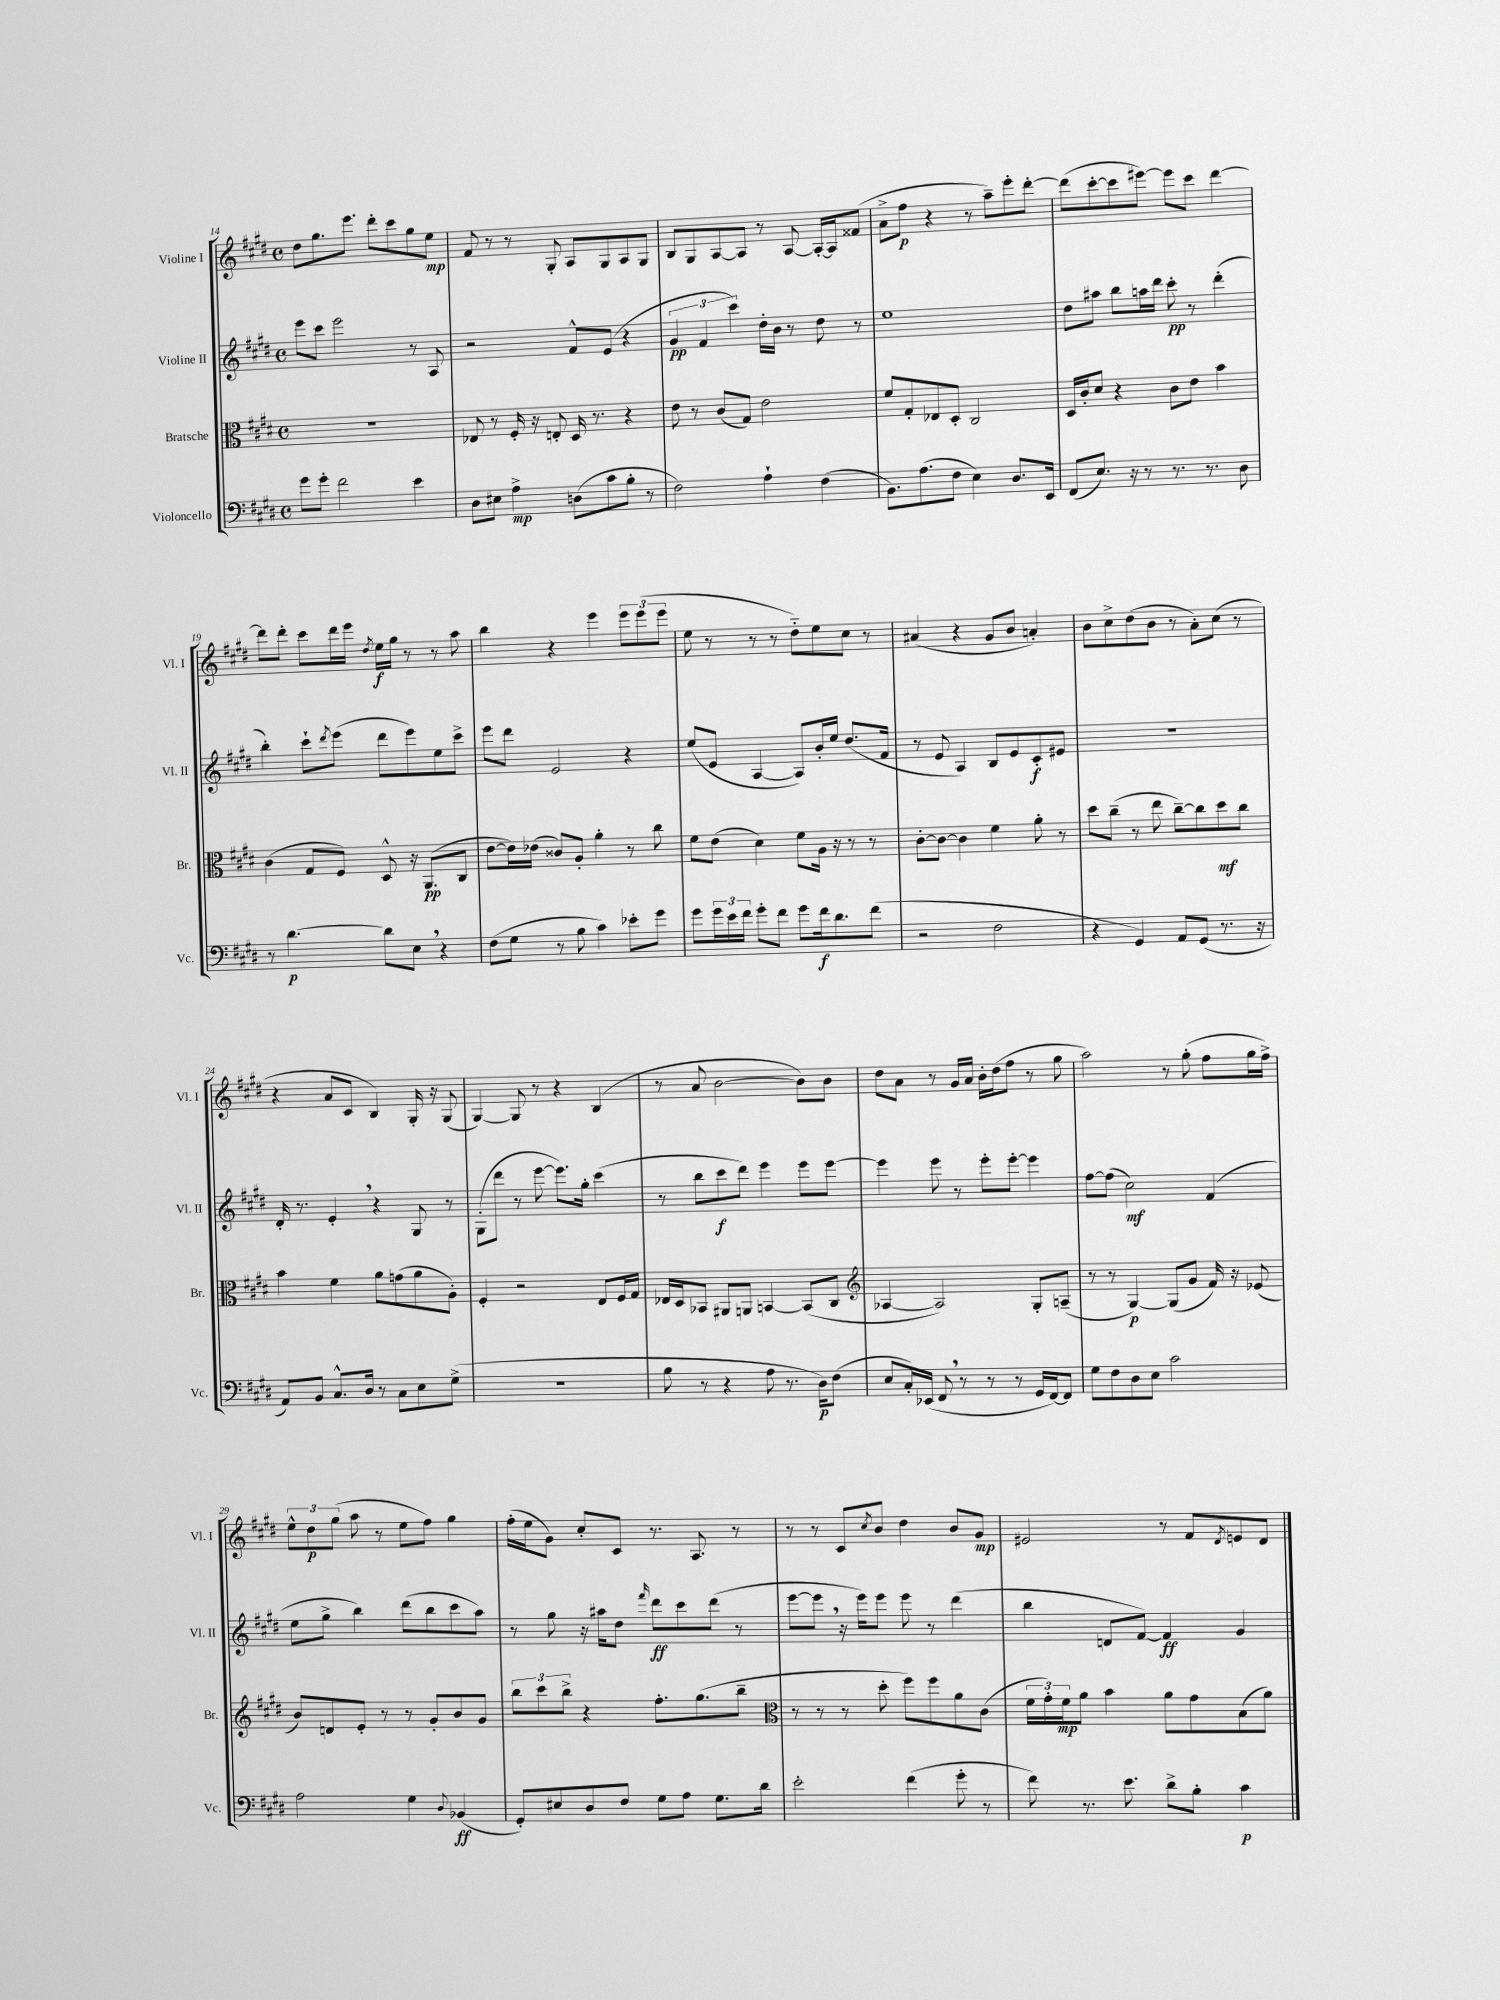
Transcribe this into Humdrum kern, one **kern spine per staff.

**kern	**kern	**kern	**kern
*staff4	*staff3	*staff2	*staff1
*clefF4	*clefC3	*clefG2	*clefG2
*k[f#c#g#d#]	*k[f#c#g#d#]	*k[f#c#g#d#]	*k[f#c#g#d#]
*M4/4	*M4/4	*M4/4	*M4/4
*met(c)	*met(c)	*met(c)	*met(c)
8g#	1r	8eee	8dd#
8g#'	.	8ccc#	8.gg#
2f#	.	2eee	.
.	.	.	8.eee
.	.	.	8ddd#'
.	.	.	8ccc#
4e	.	8r	8gg#
.	.	8A	8ee
=	=	=	=
8D#	8E-	2r	8f#
8E#	8r	.	8r
4A^	16F#'	.	8r
.	16r	.	.
.	8E'	.	8G#'
(8D	16D#	8f#^^	8A
.	8.r	.	.
8c#	.	(8e	8G#
8B'	4r	4r	8A
8r	.	.	8G#
=	=	=	=
2F#)	8e	6g#	8B
.	8r	.	8G#
.	.	6f#	.
.	(8c#	.	[8A
.	.	6ccc#)	.
.	8G#)	.	8A]
4A`	2e	16dd#'	8r
.	.	16b	.
.	.	8r	[8A
(4F#	.	8dd#	16A'_
.	.	.	16A]
.	.	8r	(8f##
=	=	=	=
8.BB)	8f#	1ee	8a^
.	8G#'	.	8ff#
(8.A	.	.	.
.	8E-	.	4r
8F#	8D#'	.	.
4E)	2C#	.	8r
.	.	.	8aa~)
8.D#	.	.	8eee'
.	.	.	[8ddd#'
16EE	.	.	.
=	=	=	=
(8FF#	16D#	8dd#	(8ddd#]
.	16c#'	.	.
8.E)	8d#	8aa#	[8ccc#'
.	4r	8bb	8ccc#]
16r	.	.	.
8r	.	16aa	[8eee#)
.	.	16ddd#	.
8.r	8c#	8ccc#'	8eee#]
.	8e	8r	8ccc#
8.r	.	.	.
.	4b	(4ddd#'	[4ddd#
8D#	.	.	.
=	=	=	=
8r	(4c#	4bb')	8ddd#]
[4.d#	.	.	8ddd#'
.	8G#	8ccc#`	8ccc#
.	.	8qddd#	.
.	8F#)	(8eee	16ddd#
.	.	.	16eee
.	.	.	8qdd#
8d#]	8D#^^	8ddd#	16ee
.	.	.	16gg#
8E	16r	8eee)	8r
.	(8.AA	.	.
4r	.	8ee	8r
.	8C#	8ccc#^	8aa
=	=	=	=
(8F#	[8e	8eee	4bb
8G#	16e])	8ddd#	.
.	(16e-	.	.
8r	8c##)	2e	4r
8B	8A'	.	.
4c#)	4a'	.	4eee
8e-'	8r	4r	12eee
.	.	.	(12eee
8g#	8cc#	.	.
.	.	.	12eee
=	=	=	=
8g#	8f#	(8ee	8ee
24g#	(8e	8e	8r
24e	.	.	.
24f#	.	.	.
8g#'	4d#)	[4A	8r
8f#	.	.	8r
8g#	8f#	8A])	8dd#'~)
16f#	16A	16b'	8ee
8.d#	16r	16ee	.
.	8r	(8.dd#	8cc#
(8f#	8r	.	8r
.	.	16f#	.
=	=	=	=
2r	[8c#'	8r	(4a#
.	8c#_	8e	.
.	4c#]	4A)	4r
2F#	4f#	8B	8g#
.	.	8e	8b
.	8a'	8c#'	4a')
.	8r	8e#	.
=	=	=	=
4r	8dd#	1r	8b
.	(8cc#~	.	8cc#^
4GG#)	8r	.	(8dd#
.	8ee	.	8b
8AA	[8cc#~)	.	8r
(8GG#	8cc#]	.	8a')
8.r	8dd#	.	(8cc#
.	8cc#	.	8r
16r	.	.	.
=	=	=	=
8AA)	4b	16d#'	4r
.	.	8.r	.
8BB	.	.	.
8.C#^^	4f#	4e'	8a
.	.	.	8c#
16D#	.	.	.
8r	8a	4r	4B)
8C#	(8g	.	.
8E	8a	8G#	16G#'
.	.	.	16r
(8G#^	8A')	8r	(8G#
=	=	=	=
1r	4F#'	(8G#'	[4G#)
.	.	8ddd#	.
.	2r	8r	8G#]
.	.	[8eee	8r
.	.	8.eee])	4r
.	.	16gg#'	.
.	8E	(4ccc#	(4B
.	16F#	.	.
.	16G#	.	.
=	=	=	=
8B	16E-	8r	8r
.	16D#	.	.
8r	8BB-	8bb	8a
4r	8AA#	8ccc#	[2b
.	8AA	8ddd#)	.
8A	[4BB	4eee	.
8.r	.	.	.
.	(8BB]	8eee	8b])
16D#)	.	.	.
(8F#	8C#	[8eee	8b
=	=	=	=
*	*clefG2	*	*
8E	[4A-	4eee]	8dd#
16C#')	.	.	8a
(16EE-	.	.	.
8FF#	2A-])	8eee	8r
8r	.	8r	16g#
.	.	.	16a
8r	.	8eee'	16b'
.	.	.	(16dd#
8r	.	[8eee'	8ff#
16GG#	8G#'	4eee]	8r
[16FF#)	.	.	.
8FF#]	(8A~	.	8gg#
=	=	=	=
8G#	8r	[8ff#	2aa)
8F#	8r	(8ff#]	.
8D#	[4G#)	2cc#)	.
8E	.	.	.
2c#	(8G#]	.	8r
.	8g#	.	(8gg#'
.	16f#)	(4f#	8ff#
.	16r	.	.
.	(8e-	.	16gg#
.	.	.	16ff#^)
=	=	=	=
2A	8b)	8ee	12ee^^
.	.	.	12dd#
.	8d	8gg#^	.
.	.	.	(12gg#
.	8e'	4bb)	8aa
.	8r	.	8r
4G#	8r	(8ddd#	8ee
.	8g#'	8bb	8ff#)
8qqD#	.	.	.
(4BB-	8b	8ccc#	4gg#
.	8g#	8aa)	.
=	=	=	=
8GG#')	12bb	8r	(16ff#'
.	.	.	16ee
.	12ccc#	.	.
8E#	.	8gg#	8g#)
.	12bb^	.	.
8D#	4r	16r	8cc#'
.	.	16aa#	.
8F#	.	8dd#	8c#
.	.	16qqfff#	.
8G#	8.ff#'	8ddd#	8.r
8A	.	8ccc#	.
.	(8.gg#	.	8.A
8.G#	.	(8ddd#	.
.	8bb~	8r	8r
16d#	.	.	.
=	=	=	=
*	*clefC3	*	*
2e'	8r	[8eee	8r
.	8r	8eee]	8r
.	8r	16r	8c#
.	.	16eee)	.
.	.	.	8qcc#
.	8dd#'	8eee	8b
(4f#	8ff#)	8eee	4dd#
.	8ff#	8r	.
8g#'	8a	(4ddd#	8b
8r	(8c#	.	8g#
=	=	=	=
8f#)	24f#	4bb	2e#
.	24g#')	.	.
.	24f#	.	.
8.r	8a	.	.
.	4b	8d	.
8.e	.	.	.
.	.	[8f#)	.
8d#^	8a	4f#]	8r
8B'	8g#	.	8f#
.	.	.	8qd#
4c#	(8B	4g#	8e
.	8a)	.	8d#
==	==	==	==
*-	*-	*-	*-
